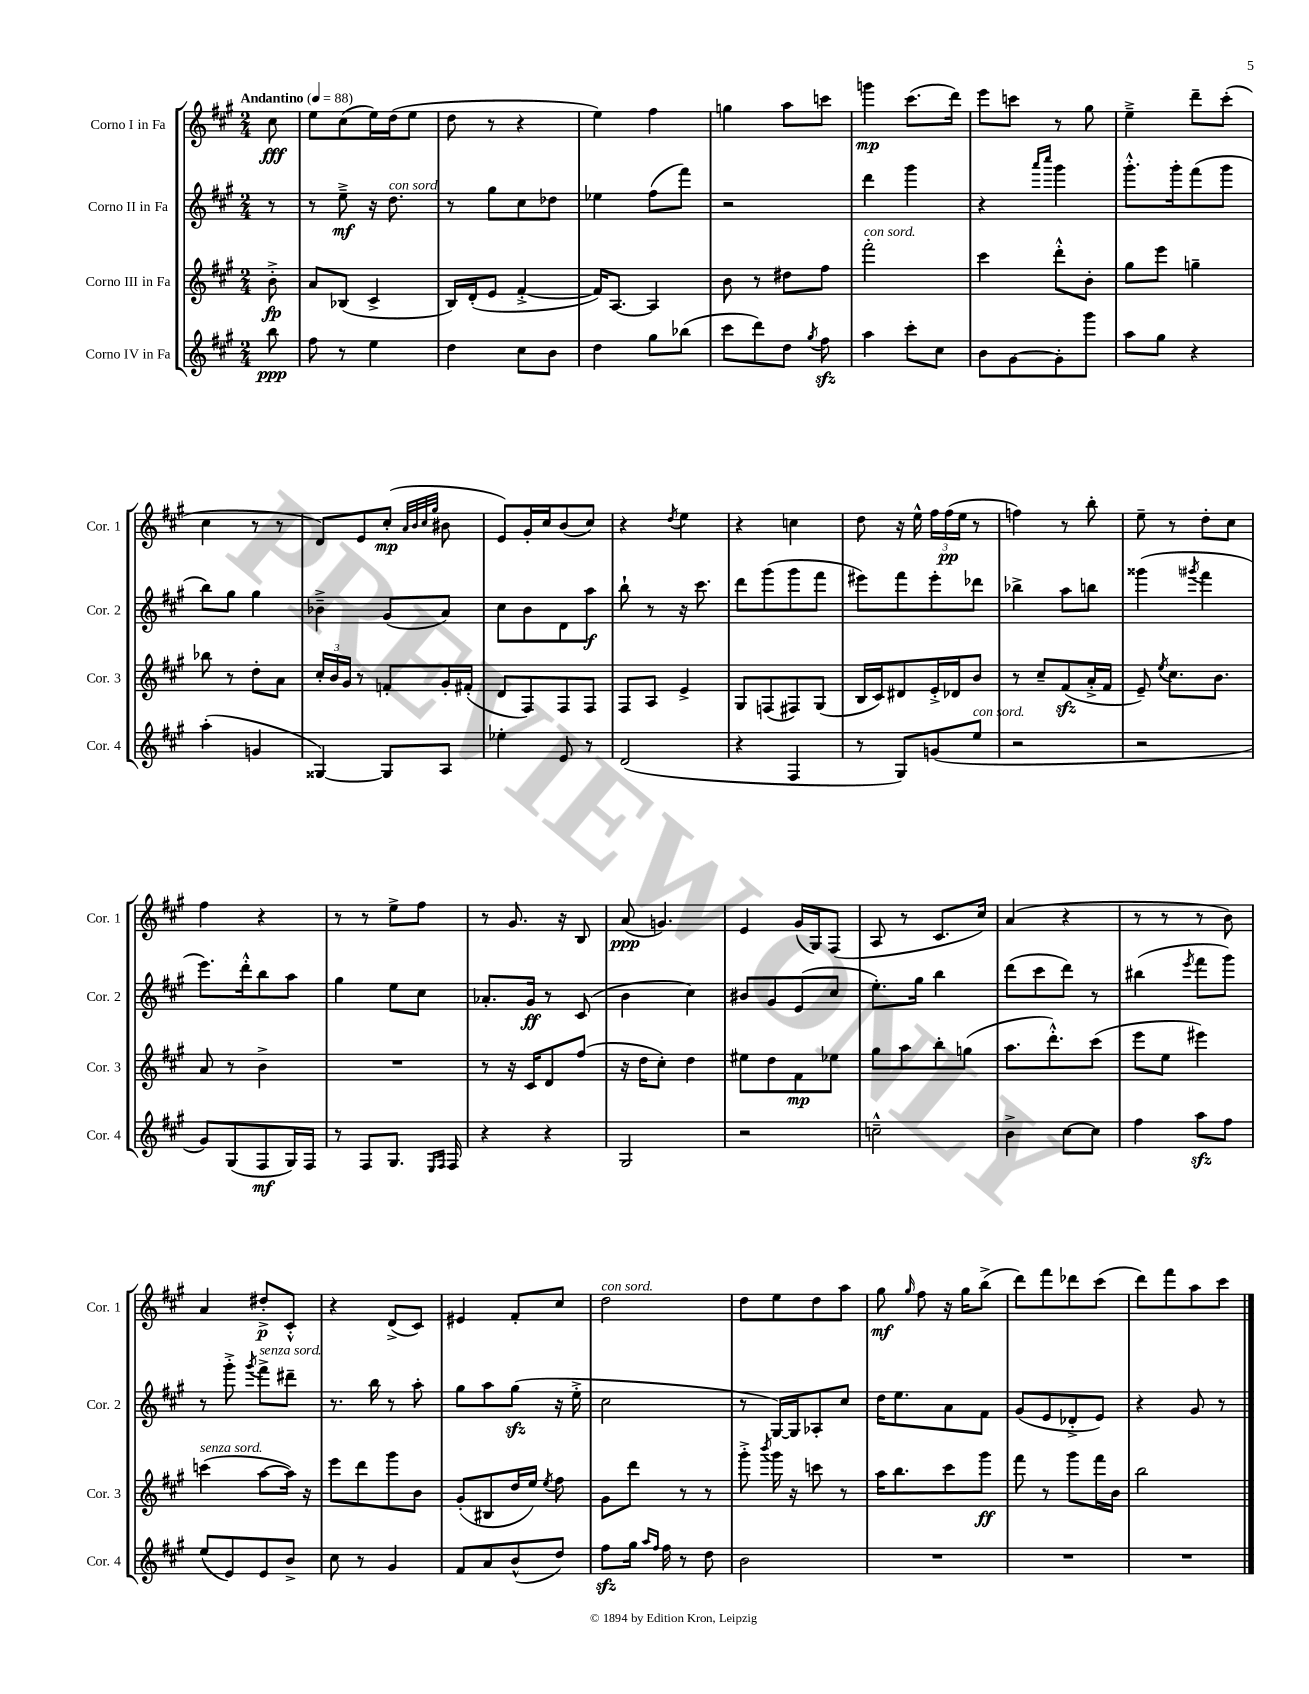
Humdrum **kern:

**kern	**kern	**kern	**kern
*staff4	*staff3	*staff2	*staff1
*clefG2	*clefG2	*clefG2	*clefG2
*k[f#c#g#]	*k[f#c#g#]	*k[f#c#g#]	*k[f#c#g#]
*M2/4	*M2/4	*M2/4	*M2/4
*MM88	*MM88	*MM88	*MM88
8bb	8b'^	8r	8cc#
=	=	=	=
8ff#	8a	8r	8ee
8r	(8B-	8ee~^	(8cc#
4ee	4c#^	16r	16ee)
.	.	8.dd	(16dd
.	.	.	8ee
=	=	=	=
4dd	16B)	8r	8dd
.	(16d'	.	.
.	8e	8gg#	8r
8cc#	[4f#'^	8cc#	4r
8b	.	8dd-	.
=	=	=	=
4dd	16f#])	4ee-	4ee)
.	[8.A	.	.
8gg#	4A]	(8ff#	4ff#
(8bb-	.	8fff#)	.
=	=	=	=
8ccc#	8b	2r	4gg
8ddd)	8r	.	.
8dd	8dd#	.	8aa
8qgg#	.	.	.
8ff#	8ff#	.	8ccc
=	=	=	=
4aa	2fff#'	4ddd	4ggg
8ccc#'	.	4ggg#	(8.ccc#
8cc#	.	.	.
.	.	.	16ddd)
=	=	=	=
8b	4ccc#	4r	8eee
[8g#	.	.	8ccc
.	.	16qqaaa	.
.	.	16qqcccc#	.
8g#']	8ddd'^^	4ggg#	8r
8ggg#	8b'	.	8gg#
=	=	=	=
8aa	8gg#	8.ggg#'^^	4ee~^
8gg#	8eee	.	.
.	.	16ggg#'	.
4r	4gg~	(8fff#	8ddd~
.	.	8ggg#	(8ccc#'
=	=	=	=
(4aa'	8bb-	8bb)	4cc#
.	8r	8gg#	.
4g	8dd'	4gg#	8r
.	8a	.	8r
=	=	=	=
[4G##)	24cc#'	4b-~^	8d)
.	24b	.	.
.	24g#	.	.
.	8r	.	8e
8G##]	8f'	(8g#	(8cc#'
.	.	.	32qqa
.	.	.	32qqb
.	.	.	32qqcc#
.	.	.	32qqgg#
8A	16g#'	8a)	8b#
.	(16f#'	.	.
=	=	=	=
4ee-'	8d	8cc#	8e)
.	8F#)	8b	16g#'
.	.	.	16cc#
8e	8F#	8d	(8b
8r	8F#	8aa	8cc#)
=	=	=	=
(2d	8F#	8bb`	4r
.	8A	8r	.
.	.	.	8qdd
.	4e^	16r	4ee
.	.	8.ccc#	.
=	=	=	=
4r	8G#	8ddd	4r
.	(8F	(8ggg#	.
4F#	8F#)	8ggg#	4cc
.	(8G#	8fff#	.
=	=	=	=
8r	16B	8eee#)	8dd
.	16c#)	.	.
8G#)	8d#	8fff#	16r
.	.	.	16ee^^
(8g	16e'^	8eee#'	24ff#
.	.	.	(24ff#
.	16d-	.	.
.	.	.	24ee
8ee	8b	8ddd-	8r
=	=	=	=
2r	8r	4bb-^	4ff)
.	8cc#~	.	.
.	(8f#	8aa	8r
.	16a'^	8bb	8bb'
.	16f#	.	.
=	=	=	=
2r	8e~)	(4ggg##	8ee~
.	8qee	.	.
.	8.cc#	.	8r
.	.	8qggg#	.
.	.	4fff#	8dd'
.	8.b	.	.
.	.	.	8cc#
=	=	=	=
8g#)	8a	8.eee)	4ff#
(8G#	8r	.	.
.	.	16ddd'^^	.
8F#	4b^	8bb	4r
16G#)	.	8aa	.
16F#	.	.	.
=	=	=	=
8r	2r	4gg#	8r
8F#	.	.	8r
8.G#	.	8ee	8ee^
.	.	8cc#	8ff#
16qqE	.	.	.
16qqF#	.	.	.
16F#	.	.	.
=	=	=	=
4r	8r	8.a-'	8r
.	16r	.	8.g#
.	16c#	16g#	.
4r	8d	8r	.
.	.	.	16r
.	(8ff#	(8c#	8B
=	=	=	=
2G#	16r	4b	(8a
.	16dd	.	.
.	8cc#')	.	4.g)
.	4dd	4cc#)	.
=	=	=	=
2r	8ee#	8b#	4e
.	8dd	8g#	.
.	8f#	(8e	(16g#
.	.	.	16G#)
.	8ee-	8cc#	(8F#
=	=	=	=
2cc~^^	8gg#	8.ee')	8A
.	8aa	.	8r
.	.	16gg#	.
.	8bb'	4bb	8.c#
.	(8gg	.	.
.	.	.	16cc#)
=	=	=	=
4b^	8.aa	(8ddd	(4a
.	.	8ccc#	.
.	8.ddd'^^)	.	.
[8cc#	.	8ddd)	4r
8cc#]	(8ccc#	8r	.
=	=	=	=
4ff#	8eee	(4bb#	8r
.	8ee	.	8r
.	.	8qeee	.
8aa	4eee#)	8fff#	8r
8ff#	.	8ggg#)	8b)
=	=	=	=
(8ee	(4ccc	8r	4a
8e)	.	8ggg#'^	.
.	.	8qggg#	.
8e	[8aa	8fff#^	8dd#'^
8b^	16aa])	8ddd#~	8c#'^^
.	16r	.	.
=	=	=	=
8cc#	8eee	8.r	4r
8r	8ddd	.	.
.	.	16bb	.
4g#	8ggg#	8r	(8d^
.	8b	8aa'	8c#)
=	=	=	=
8f#	(8g#'	8gg#	4e#
8a	8B#	8aa	.
(8b^^	16dd	(8gg#	8f#'
.	16ee)	.	.
.	8qee	.	.
8dd)	8ff#	16r	8cc#
.	.	16ee'^	.
=	=	=	=
8ff#	8g#	2cc#	2dd
16gg#	8ddd	.	.
16qqaa	.	.	.
16qqff#	.	.	.
16ff#	.	.	.
8r	8r	.	.
8dd	8r	.	.
=	=	=	=
2b	8ggg#'^	8r	8dd
.	8qbbb	.	.
.	16ggg#	[16G#)	8ee
.	16r	16G#]	.
.	8ccc	8A-'	8dd
.	8r	8cc#	8aa
=	=	=	=
2r	16aa	16dd	8gg#
.	8.bb	8.ee	.
.	.	.	16qqgg#
.	.	.	8ff#
.	8ccc#	8a	16r
.	.	.	16gg#
.	8ggg#	8f#	(8bb^
=	=	=	=
2r	8fff#	(8g#	8ddd)
.	8r	8e	8fff#
.	8ggg#	8d-'^	8ddd-
.	16fff#	8e)	(8ccc#
.	16b	.	.
=	=	=	=
2r	2bb	4r	8ddd)
.	.	.	8fff#
.	.	8g#	8aa
.	.	8r	8ccc#
==	==	==	==
*-	*-	*-	*-
